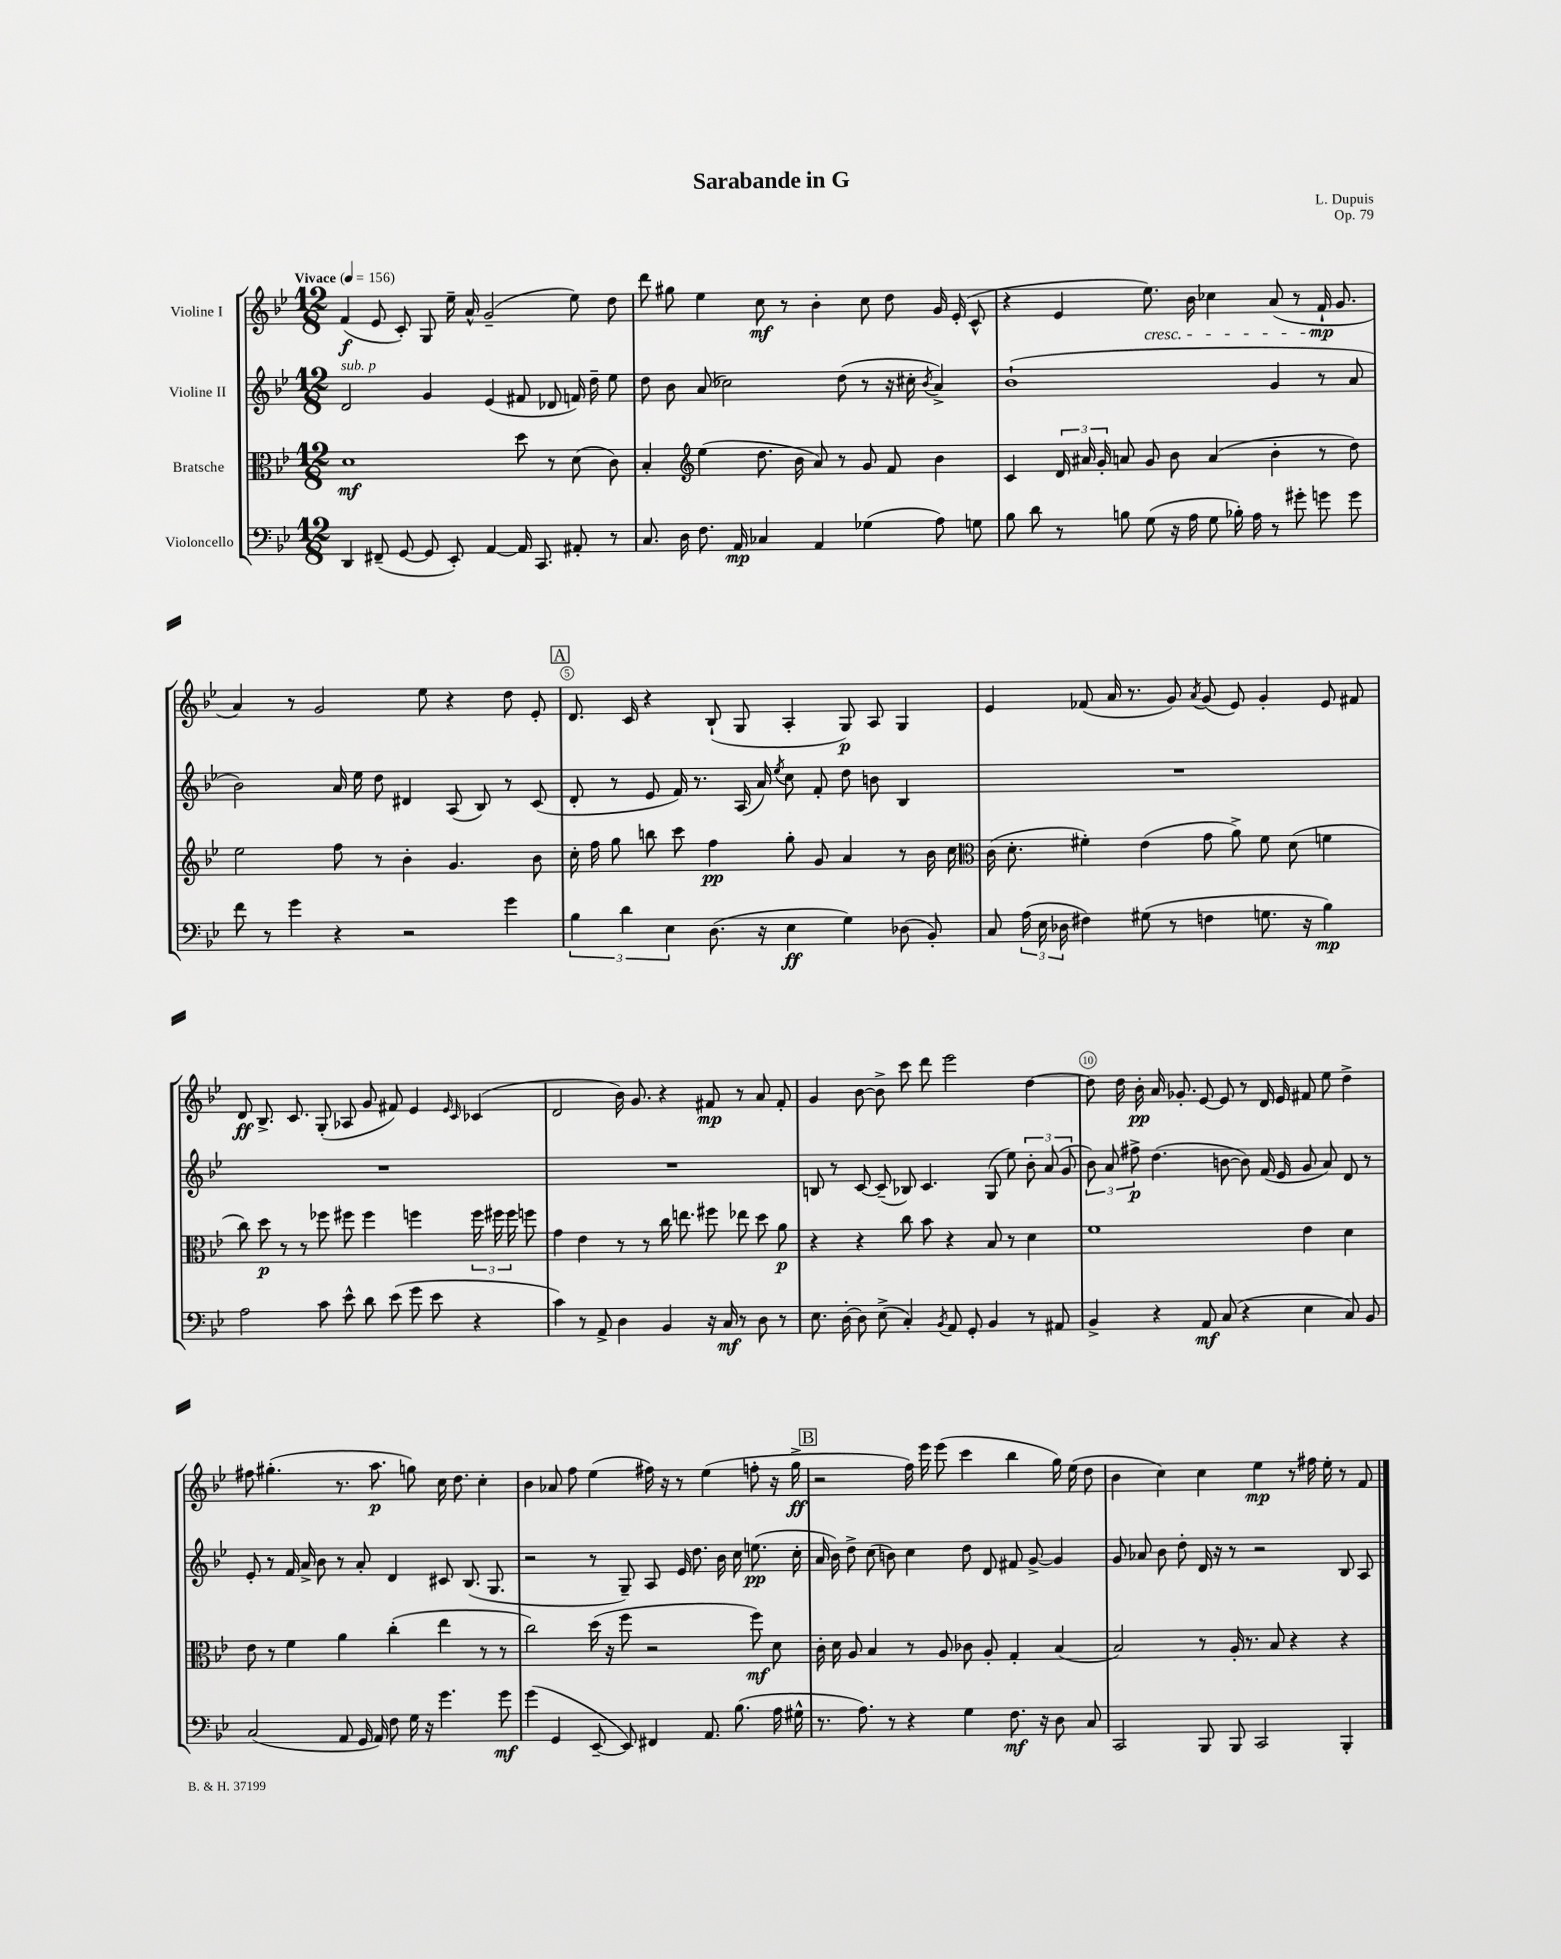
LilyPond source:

\header { title = "Sarabande in G" composer = "L. Dupuis" opus = "Op. 79" }
<<
\new StaffGroup <<
\new Staff = "s0" \with { instrumentName = "Violine I" } {
    \clef treble \key bes \major \numericTimeSignature \time 12/8 \tempo "Vivace" 4 = 156
    \autoBeamOff f'4\f( ees'8 c'8-.) g8 ees''16-- a'16-^ g'2--( ees''8) d''8 |
    d'''8 gis''8 ees''4 c''8\mf r8 bes'4-. c''8 d''8 g'16 ees'16-.( c'8-^ |
    r4 ees'4 ees''8.\cresc) bes'16 ces''4 a'8( r8 f'16-!\mp\! g'8. |
    a'4) r8 g'2 ees''8 r4 d''8 ees'8-. |
    \mark \markup { \box "A" } d'8. c'16 r4 bes8-!( g8 a4-. g8\p) a8 g4 |
    ees'4 fes'8( a'16 r8. g'8) \acciaccatura { a'8 } g'8( ees'8) g'4-. ees'8 fis'8 |
    d'8\ff bes8.-> c'8. g8-.( aes8 g'8 fis'8) ees'4 \grace { ees'16 c'16 } ces'4( |
    d'2 bes'16) g'8. r4 fis'8\mp r8 a'8 fis'8-. |
    g'4 bes'8~ bes'8-> c'''8 d'''8 ees'''2 d''4~ |
    d''8 d''16 bes'16-.\pp a'16 ges'8.-. ees'8~ ees'8 r8 d'16 ees'16 fis'8 ees''8 d''4-> |
    fis''8 gis''4.-.( r8. a''8.\p g''8) c''16 d''8. c''4-. |
    bes'4 aes'8 f''8 ees''4( fis''16) r16 r8 ees''4( f''8-. r16 g''16->\ff |
    \mark \markup { \box "B" } r2 f''16) ees'''16 ees'''8( c'''4 bes''4 g''16) ees''16( d''8 |
    bes'4 c''4) c''4 ees''4\mp r8 fis''16 ees''16-. r8 f'8 \bar "|." |
}
\new Staff = "s1" \with { instrumentName = "Violine II" } {
    \clef treble \key bes \major \numericTimeSignature \time 12/8
    \autoBeamOff d'2^\markup { \italic "sub. p" } g'4 ees'4( fis'8 des'8 f'16) d''16-- ees''8 |
    d''8 bes'8 a'8( ces''2) d''8( r8 r16 cis''16-. \acciaccatura { bes'8 } a'4->) |
    bes'1-!( g'4 r8 a'8 |
    bes'2) a'16 ees''16 d''8 dis'4 a8( bes8) r8 c'8( |
    \mark \markup { \box "A" } d'8-. r8 ees'8 f'16) r8. a16( a'16) \acciaccatura { ees''8 } c''8 f'8-. d''8 b'8 bes4 |
    R1. |
    R1. |
    R1. |
    b8 r8 c'8~ c'8--( bes8) c'4. g8( ees''8) \tuplet 3/2 { bes'8-. a'8( g'8 } |
    \tuplet 3/2 { bes'8) a'8 fis''8->\p } d''4.( b'8~ b'8) f'16( ees'16 g'8 a'8) d'8 r8 |
    ees'8-. r8 f'16 a'16-> bes'8 r8 a'8-. d'4 cis'8 bes8.( g8. |
    r2 r8 g8--) a8 ees'16 d''8. bes'16 c''16 e''8.\pp( c''16-. |
    \mark \markup { \box "B" } a'16 bes'16) d''8-> c''8( b'8) c''4 d''8 d'8 fis'8 g'8~-> g'4 |
    g'8 aes'8 bes'8 d''8-. d'16 r16 r8 r2 bes8 a8 \bar "|." |
}
\new Staff = "s2" \with { instrumentName = "Bratsche" } {
    \clef alto \key bes \major \numericTimeSignature \time 12/8
    \autoBeamOff d'1\mf d''8 r8 d'8( c'8) |
    bes4-. \clef treble ees''4( d''8. bes'16 a'8) r8 g'8 f'8 bes'4 |
    c'4 \tuplet 3/2 { d'16 ais'16 g'16-. } a'8 g'8 bes'8 a'4( bes'4-. r8 d''8) |
    ees''2 f''8 r8 bes'4-. g'4. bes'8 |
    \mark \markup { \box "A" } c''16-. f''16 g''8 b''8 c'''8 f''4\pp g''8-. g'8 a'4 r8 bes'16 c''16 |
    \clef alto c'16( d'8.-. fis'4-.) ees'4( g'8 a'8->) fis'8 d'8( f'4 |
    c''8) d''8\p r8 r8 fes''8 fis''8 fis''4 f''4 \tuplet 3/2 { f''16 fis''16 fis''16 } f''8 |
    g'4 ees'4 r8 r8 c''16 e''8. fis''8 ees''8 d''8 a'8\p |
    r4 r4 c''8 bes'8 r4 bes8 r8 d'4 |
    f'1 ees'4 d'4 |
    ees'8 r8 f'4 a'4 c''4-.( ees''4 r8 r8 |
    c''2) d''16( r16 f''8 r2 f''8\mf) d'8 |
    \mark \markup { \box "B" } c'16-. d'16 a8 bes4 r8 a8 ces'8 a8-. g4-. bes4( |
    bes2) r8 a16-. r8. bes8 r4 r4 \bar "|." |
}
\new Staff = "s3" \with { instrumentName = "Violoncello" } {
    \clef bass \key bes \major \numericTimeSignature \time 12/8
    \autoBeamOff d,4 fis,8--( g,8~ g,8 ees,8-.) a,4~ a,16 c,8. ais,8-. r8 |
    c8. d16 f8. a,16\mp ces4 a,4 ges4( a8) g8 |
    bes8 d'8 r8 b8 g8( r16 a16 g8 bes16-.) a16 r8 gis'8-. g'8 g'8 |
    f'8 r8 g'4 r4 r2 g'4 |
    \mark \markup { \box "A" } \tuplet 3/2 { bes4 d'4 ees4 } d8.( r16 ees4\ff g4) des8( bes,8-.) |
    c8 \tuplet 3/2 { a16( ees16 des16 } fis4) gis8( r8 f4 g8. r16 bes4\mp) |
    a2 c'8 ees'8-^ d'8 ees'8( g'8 ees'8 r4 |
    c'4) r8 a,8-> d4 bes,4 r16 c16\mf r8 d8 r8 |
    ees8. d16~-. d8 ees8->( c4-.) \acciaccatura { bes,8 } a,8 g,8-. bes,4 r8 ais,8 |
    bes,4-> r4 a,8\mf c8( r4 ees4 c8) bes,8 |
    c2( a,8 g,16 a,16) f8 g16 r16 g'4. g'8\mf |
    g'4( g,4 ees,8~-- ees,8) fis,4 a,8. bes8.( a16 gis16-^ |
    \mark \markup { \box "B" } r8. a8.) r8 r4 g4 f8.\mf r16 d8 c8 |
    c,2 bes,,8 bes,,8 c,2 bes,,4-. \bar "|." |
}
>>
>>
\layout { \context { \Score \override BarNumber.break-visibility = ##(#f #t #t) barNumberVisibility = #(every-nth-bar-number-visible 5) \override BarNumber.stencil = #(make-stencil-circler 0.1 0.3 ly:text-interface::print) } }
